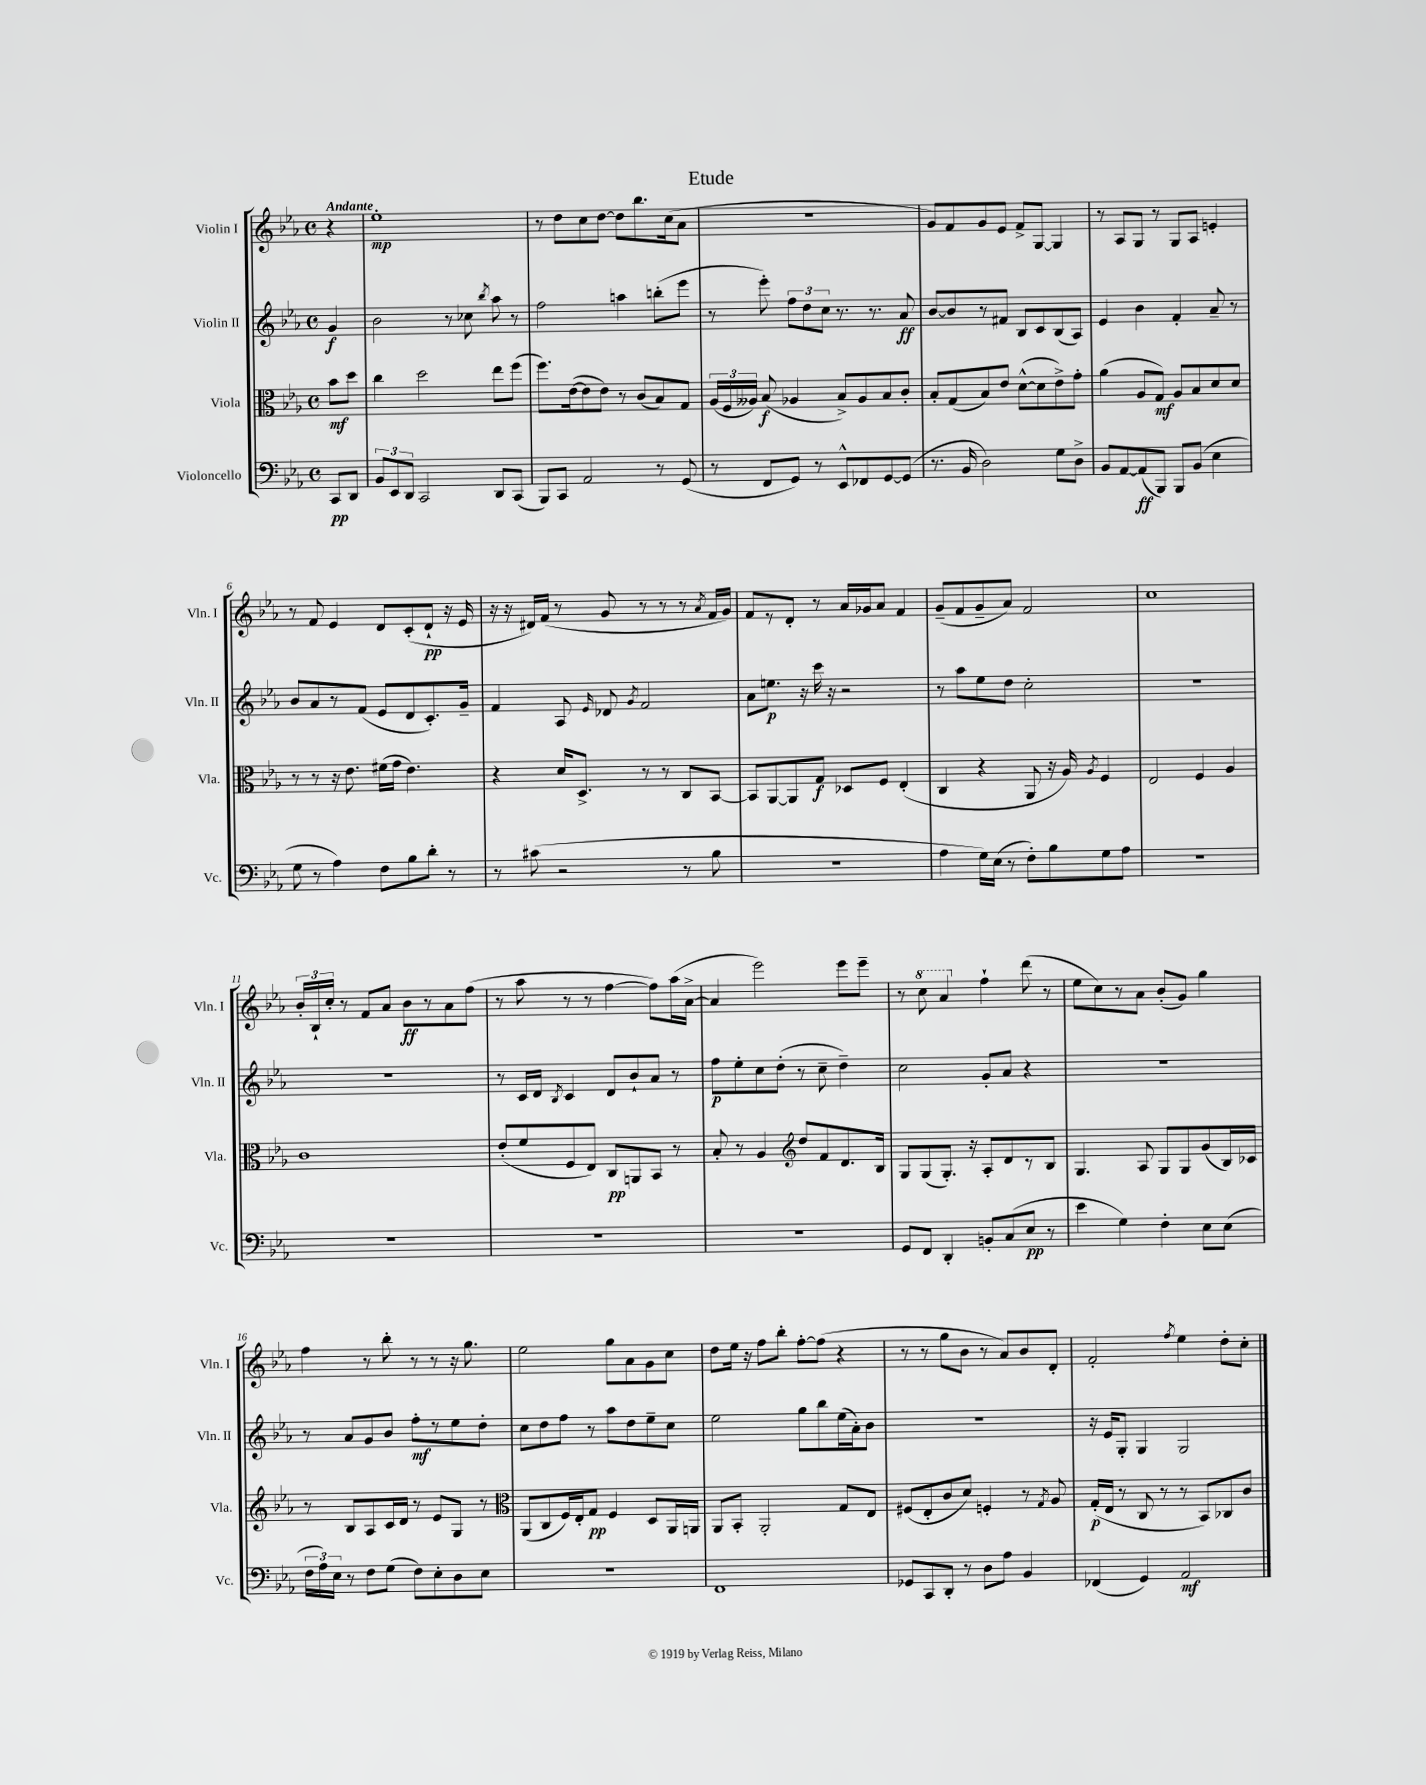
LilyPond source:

\header { title = "Etude" }
<<
\new StaffGroup <<
\new Staff = "s0" \with { instrumentName = "Violin I" shortInstrumentName = "Vln. I" } {
    \clef treble \key ees \major \defaultTimeSignature \time 4/4 \partial 4 \tempo "Andante"
    \autoBeamOff r4 |
    ees''1-.\mp |
    r8 d''8[ c''8 d''8]~ d''8[ bes''8. c''16( aes'8] |
    R1 |
    g'8[) f'8 g'8 ees'8] f'8[-> g8]~ g4 |
    r8 aes8[ g8] r8 g8[ aes8] e'4-. |
    r8 f'8 ees'4 d'8[ c'8-.( d'8]-!\pp r16 ees'16 |
    r16 r16 dis'16[) f'16]( r8 g'8 r8 r8 r8 \acciaccatura { aes'8 } f'16[ g'16]) |
    f'8[ r8 d'8]-. r8 aes'16[ ges'16 aes'8] f'4 |
    g'8[--( f'8 g'8-- aes'8]) f'2 |
    c''1 |
    \tuplet 3/2 { bes'16[-. bes16-! c''16]-. } r8 f'8[ aes'8] bes'8[\ff r8 aes'8 f''8]( |
    r8 aes''8 r8 r8 f''4~ f''8[) aes''16( aes'16]~-> |
    aes'4 ees'''2) ees'''8[ ees'''8]-- |
    r8 \ottava #1 c'''8 aes''4 \ottava #0 f''4-! d'''8( r8 |
    ees''8[ c''8) r8 aes'8] bes'8[-.( g'8]) g''4 |
    f''4 r8 bes''8-. r8 r8 r16 g''8. |
    ees''2 g''8[ aes'8 g'8 c''8] |
    d''8[ ees''16] r16 f''8[ bes''8]-. f''8[~-. f''8]( r4 |
    r8 r8 g''8[ bes'8] r8 aes'8[) bes'8 d'8]-. |
    f'2-. \acciaccatura { f''8 } ees''4 d''8[-. c''8]-. \bar "|." |
}
\new Staff = "s1" \with { instrumentName = "Violin II" shortInstrumentName = "Vln. II" } {
    \clef treble \key ees \major \defaultTimeSignature \time 4/4 \partial 4
    \autoBeamOff g'4\f |
    bes'2 r8 ces''8 \acciaccatura { bes''8 } aes''8 r8 |
    f''2 a''4 b''8[-.( ees'''8] |
    r8 ees'''8-.) \tuplet 3/2 { f''8[ d''8 c''8] } r8. r8. aes'8\ff |
    bes'8[~ bes'8 r8 fis'8] bes8[ c'8 bes8( aes8]) |
    ees'4 bes'4 f'4-. aes'8-- r8 |
    bes'8[ aes'8 r8 f'8]( ees'8[ d'8 c'8.-.) g'16]-- |
    f'4 aes8 \grace { ees'16 } des'8 \acciaccatura { g'8 } f'2 |
    aes'8[ e''8.]\p r16 c'''16 r16 r2 |
    r8 aes''8[ ees''8 d''8] c''2-. |
    R1 |
    R1 |
    r8 c'16[ d'16] \acciaccatura { bes8 } c'4 d'8[ bes'8-! aes'8] r8 |
    f''8[\p ees''8-. c''8 d''8]-.( r8 c''8-- d''4--) |
    c''2 g'8[-. aes'8] r4 |
    r1 |
    r8 aes'8[ g'8 bes'8] f''8[-.\mf r8 ees''8 d''8]-. |
    c''8[ d''8 f''8] r8 aes''8[ d''8 ees''8-- c''8] |
    ees''2 g''8[ bes''8 ees''16( aes'16-.) bes'8] |
    R1 |
    r16 ees'16[ g8]-. g4 g2 \bar "|." |
}
\new Staff = "s2" \with { instrumentName = "Viola" shortInstrumentName = "Vla." } {
    \clef alto \key ees \major \defaultTimeSignature \time 4/4 \partial 4
    \autoBeamOff bes'8[\mf d''8] |
    c''4 d''2 ees''8[ f''8]( |
    f''8.[) ees'16~( ees'8 ees'8]) r8 c'8[( bes8) g8] |
    \tuplet 3/2 { aes16[( f16 aeses16]) } bes8\f( aes4 bes8[->) aes8 bes8 c'8]-. |
    bes8[-. g8( bes8) ees'8] d'8[~-^( d'8 ees'8->) g'8]-. |
    aes'4( aes8[ g8]\mf) aes8[ bes8 d'8 d'8] |
    r8 r8 r16 ees'8. fis'16[( g'16] ees'4.) |
    r4 d'16[ d8.]-> r8 r8 c8[ bes,8]~ |
    bes,8[ aes,8~ aes,8 g8]\f des8[ f8] ees4-.( |
    c4 r4 aes,8 r16 aes16) \acciaccatura { aes8 } f4 |
    ees2 f4 aes4 |
    c'1 |
    ees'8[-.( f'8 f8 ees8]) c8[\pp a,8 bes,8] r8 |
    bes8-. r8 aes4 \clef treble d''8[ f'8 d'8. bes16] |
    g8[ g8( g8.]-.) r16 aes8[-. d'8 r8 bes8] |
    g4. aes8 g8[ g8 g'8( bes16) ces'16] |
    r8 bes8[ aes8 c'16 d'16] r8 ees'8[ g8] r8 |
    \clef alto aes,8[( c8 f16) ees16-. g8]\pp f4 d8[ aes,16 a,16] |
    aes,8[ bes,8]-. aes,2-. g8[ ees8] |
    fis8[( ees8-. c'8 d'8]) f4-. r8 \acciaccatura { g8 } aes8 |
    g16[-.\p( ees16] r8 c8 r8 r8 bes,8[) ces8 c'8] \bar "|." |
}
\new Staff = "s3" \with { instrumentName = "Violoncello" shortInstrumentName = "Vc." } {
    \clef bass \key ees \major \defaultTimeSignature \time 4/4 \partial 4
    \autoBeamOff c,8[\pp d,8] |
    \tuplet 3/2 { bes,8[ ees,8 d,8] } c,2 d,8[ c,8]( |
    bes,,8[) c,8] aes,2 r8 g,8( |
    r8 f,8[ g,8]) r8 ees,8[-^ fes,8 g,8~ g,8]( |
    r8. bes,16 d2) g8[ d8]-> |
    bes,8[ aes,8~ aes,8\ff( bes,,8]) bes,,8[ bes,8]( ees4 |
    g8 r8 aes4) f8[ bes8 d'8]-. r8 |
    r8 cis'8( r2 r8 bes8 |
    R1 |
    aes4 g16[) ees16]( r8 f8[-.) bes8 g8 aes8] |
    R1 |
    R1 |
    R1 |
    R1 |
    g,8[ f,8] d,4-. b,8[-. c8( ees8]\pp r8 |
    ees'4 g4) f4-. ees8[ ees8]( |
    \tuplet 3/2 { f16[ aes16) ees16] } r8 f8[ g8]( f8[) ees8-. d8 ees8] |
    R1 |
    f,1 |
    ges,8[ c,8 d,8]-. r8 d8[ aes8] bes,4 |
    fes,4( g,4) aes,2\mf \bar "|." |
}
>>
>>
